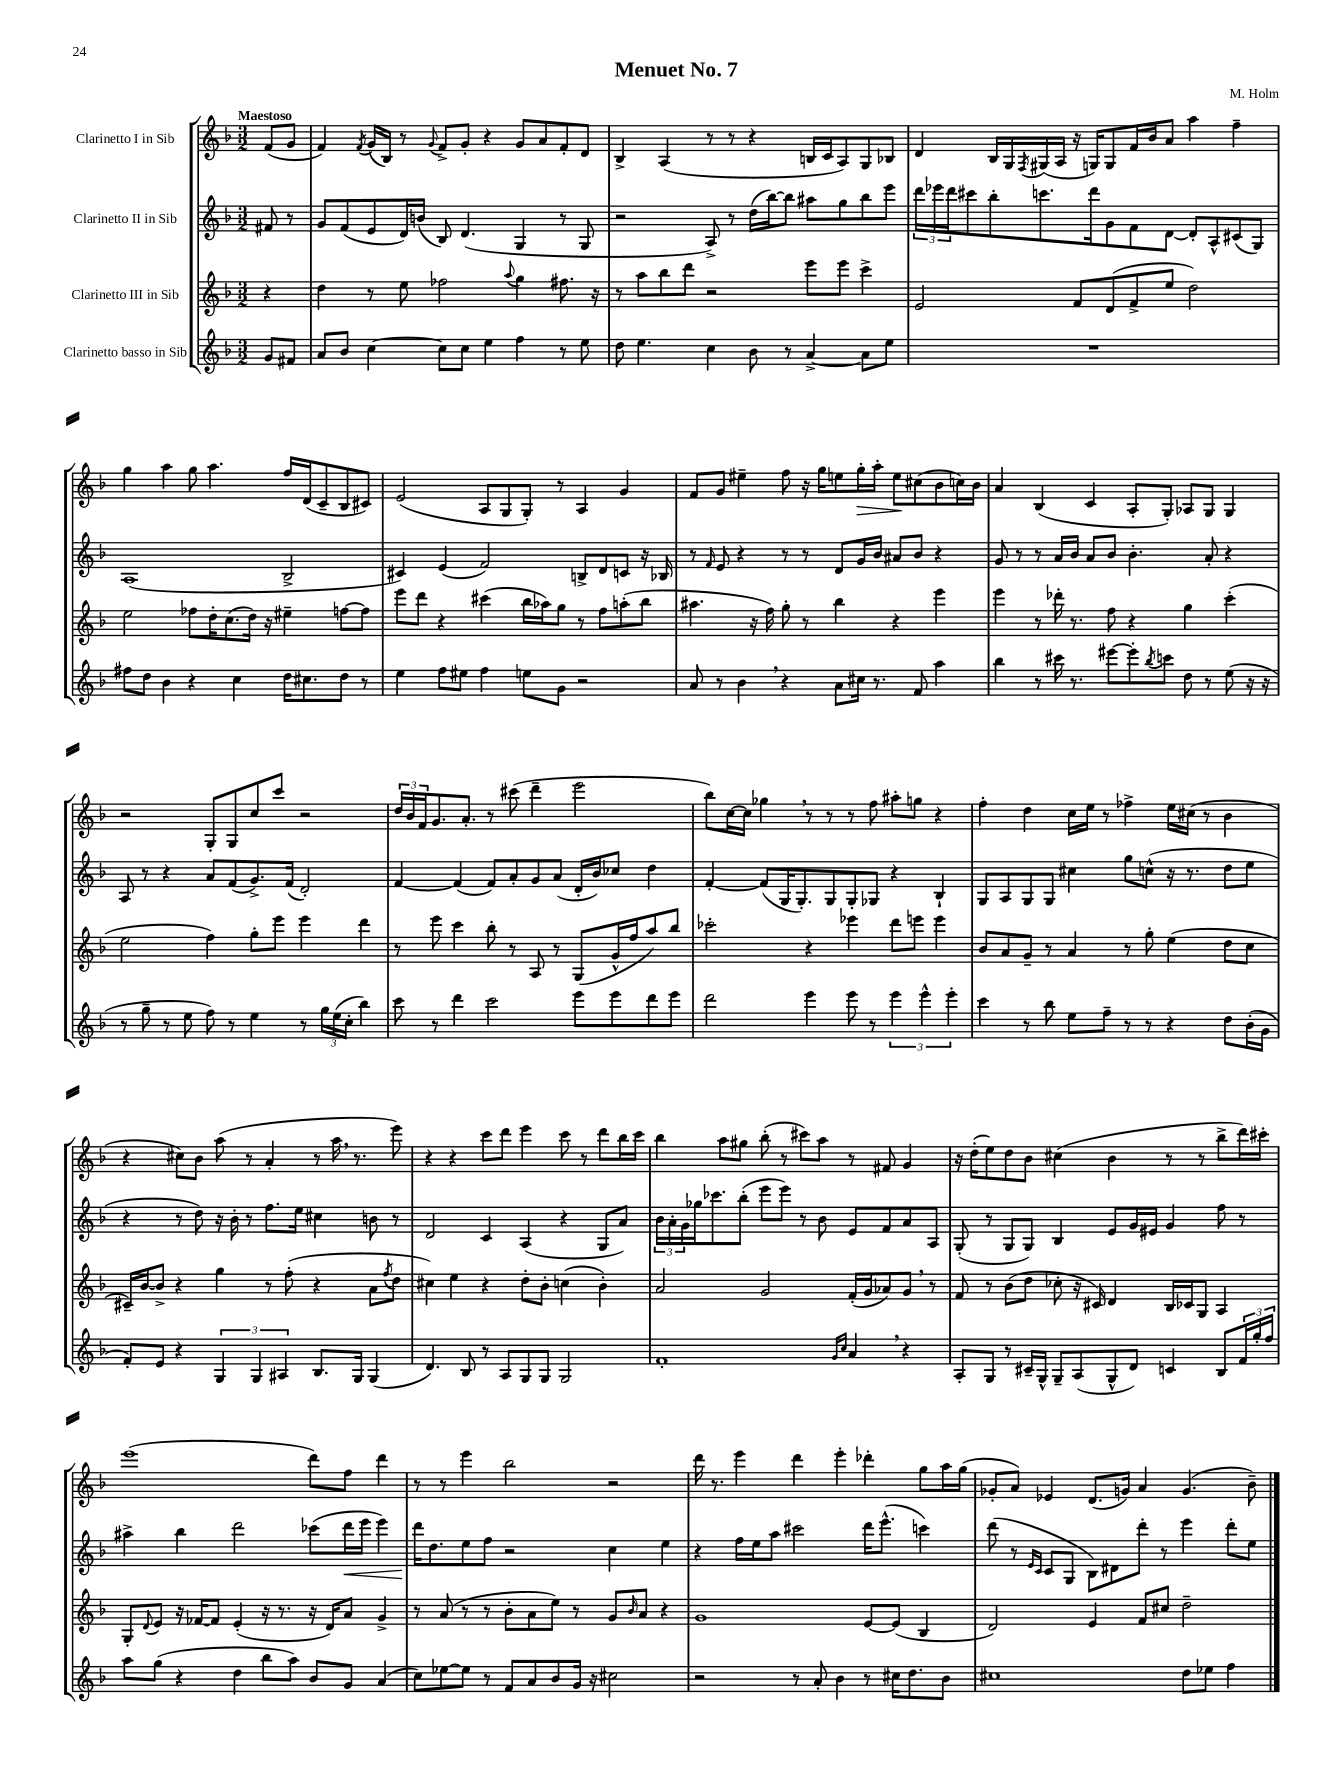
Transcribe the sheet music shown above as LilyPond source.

\header { title = "Menuet No. 7" composer = "M. Holm" }
<<
\new StaffGroup <<
\new Staff = "s0" \with { instrumentName = "Clarinetto I in Sib" } {
    \clef treble \key f \major \numericTimeSignature \time 3/2 \partial 4 \tempo "Maestoso"
    f'8( g'8 |
    f'4) \acciaccatura { f'8 } g'16( bes16) r8 \appoggiatura { g'8 } f'8-> g'8-. r4 g'8 a'8 f'8-. d'8 |
    bes4-> a4( r8 r8 r4 b16 c'16 a8) g8 bes8 |
    d'4 bes16 g16 \acciaccatura { f8 } gis16( a16 r16 g16) g8 f'16 bes'16 a'8 a''4 f''4-- |
    g''4 a''4 g''8 a''4. f''16 d'16( c'8-- bes8 cis'8) |
    e'2( a8 g8 g8-.) r8 a4 g'4 |
    f'8 g'8 eis''4-- f''8 r16 g''16 e''8 g''16-.\> a''16-. e''8\! cis''8( bes'8 c''16) bes'16 |
    a'4 bes4( c'4 a8-. g8-.) aes8 g8 g4 |
    r2 g8-. g8 c''8 c'''8 r2 |
    \tuplet 3/2 { d''16 bes'16 f'16 } g'8. a'8.-. r8 cis'''8( d'''4-- e'''2 |
    bes''8) c''16~ c''16 ges''4 \breathe r8 r8 r8 f''8 ais''8-. g''8 r4 |
    f''4-. d''4 c''16 e''16 r8 fes''4-> e''16 cis''16( r8 bes'4 |
    r4 cis''8) bes'8 a''8( r8 a'4-. r8 a''16 \breathe r8. e'''8) |
    r4 r4 c'''8 d'''8 e'''4 c'''8 r8 d'''8 bes''16 c'''16 |
    bes''4 a''8 gis''8 bes''8-.( r8 cis'''8) a''8 r8 fis'8 g'4 |
    r16 d''16-.( e''8) d''8 bes'8 cis''4( bes'4 r8 r8 bes''8-> d'''16) cis'''16-. |
    e'''1( d'''8) f''8 d'''4 |
    r8 r8 e'''4 bes''2 r2 |
    d'''16 r8. e'''4 d'''4 e'''4-. des'''4-. g''8 a''16 g''16( |
    ges'8-. a'8) ees'4 d'8.( g'16) a'4 g'4.( bes'8--) \bar "|." |
}
\new Staff = "s1" \with { instrumentName = "Clarinetto II in Sib" } {
    \clef treble \key f \major \numericTimeSignature \time 3/2 \partial 4
    fis'8 r8 |
    g'8 f'8( e'8 d'16) b'16( bes8) d'4.( g4 r8 g8 |
    r2 a8->) r8 d''16( bes''16~) bes''8 ais''8 g''8 bes''8 e'''8 |
    \tuplet 3/2 { d'''16 ees'''16 d'''16 } cis'''8 bes''8-. c'''8. d'''16 g'8 f'8 d'8~ d'8-. a8-^ cis'8( g8) |
    a1( bes2-> |
    cis'4) e'4( f'2) b8-> d'8 c'8 r16 bes16 |
    r8 \grace { f'16 } e'8 r4 r8 r8 d'8 g'16 bes'16 ais'8 bes'8 r4 |
    g'8 r8 r8 a'16 bes'16 a'8 bes'8 bes'4.-. a'8-. r4 |
    a8 r8 r4 a'8 f'8( g'8.->) f'16( d'2-.) |
    f'4~ f'4( f'8) a'8-. g'8 a'8( d'16-. bes'16) ces''8 d''4 |
    f'4~-. f'8( g16 g8.-.) g8 g8-. ges8 r4 bes4-! |
    g8 a8 g8 g8 cis''4 g''8 c''8-^( r16 r8. d''8 e''8 |
    r4 r8 d''8) r16 bes'16-. r8 f''8. e''16 cis''4 b'8 r8 |
    d'2 c'4 a4( r4 g8 a'8) |
    \tuplet 3/2 { bes'16 a'16-. g'16 } ges''16 ces'''8. bes''8-.( e'''8 e'''8) r8 bes'8 e'8 f'8 a'8 a8 |
    g8-.( r8 g8 g8) bes4 e'8 g'16 eis'16 g'4 f''8 r8 |
    ais''4-> bes''4 d'''2 ces'''8( d'''16\< e'''16 e'''4) |
    d'''16\! d''8. e''8 f''8 r2 c''4 e''4 |
    r4 f''16 e''16 a''8 cis'''2 d'''16 e'''8.-^( c'''4) |
    d'''8( r8 \grace { e'16 c'16 } c'8 g8 bes8) dis'8 d'''8-. r8 e'''4 d'''8-. e''8 \bar "|." |
}
\new Staff = "s2" \with { instrumentName = "Clarinetto III in Sib" } {
    \clef treble \key f \major \numericTimeSignature \time 3/2 \partial 4
    r4 |
    d''4 r8 e''8 fes''2 \appoggiatura { a''8 } g''4 fis''8. r16 |
    r8 a''8 bes''8 d'''8 r2 e'''8 e'''8 c'''4-> |
    e'2 f'8 d'8( f'8-> e''8 d''2) |
    e''2 fes''8 d''16-. c''8.( d''16) r16 eis''4-- f''8~ f''8 |
    e'''8 d'''8 r4 cis'''4( bes''16 aes''16) g''8 r8 f''8 a''8-.( bes''8 |
    ais''4. r16 f''16) g''8-. r8 bes''4 r4 e'''4 |
    e'''4 r8 des'''16-. r8. f''8 r4 g''4 c'''4-.( |
    e''2 f''4) g''8-. e'''8 e'''4 d'''4 |
    r8 e'''8 c'''4 bes''8-. r8 a8 r8 g8( g'16-^ f''16 a''8) bes''8 |
    ces'''2-. r4 ees'''4 d'''8 e'''8 e'''4 |
    bes'8 a'8 g'8-- r8 a'4 r8 g''8-. e''4( d''8 c''8 |
    cis'16--) bes'16~ bes'8-> r4 g''4 r8 f''8-.( r4 a'8 \acciaccatura { f''8 } d''8 |
    cis''4) e''4 r4 d''8-. bes'8-. c''4( bes'4-.) |
    a'2 g'2 f'16-.( g'16 aes'8) g'8 \breathe r8 |
    f'8 r8 bes'8( d''8 ces''8-. r16 cis'16) d'4 bes16 ces'16 g8 a4 |
    g8-. \appoggiatura { d'8 } e'8 r16 fes'16~ fes'8 e'4-.( r16 r8. r16 d'16) a'8 g'4-> |
    r8 a'8( r8 r8 bes'8-. a'8 e''8) r8 g'8 \grace { bes'16 } a'8 r4 |
    g'1 e'8~ e'8( bes4 |
    d'2) e'4 f'8 cis''8 d''2-- \bar "|." |
}
\new Staff = "s3" \with { instrumentName = "Clarinetto basso in Sib" } {
    \clef treble \key f \major \numericTimeSignature \time 3/2 \partial 4
    g'8 fis'8 |
    a'8 bes'8 c''4~ c''8 c''8 e''4 f''4 r8 e''8 |
    d''8 e''4. c''4 bes'8 r8 a'4~-> a'8 e''8 |
    R1. |
    fis''8 d''8 bes'4 r4 c''4 d''16 cis''8. d''8 r8 |
    e''4 f''8 eis''8 f''4 e''8 g'8 r2 |
    a'8 r8 bes'4 \breathe r4 a'8 cis''16 r8. f'8 a''4 |
    bes''4 r8 cis'''16 r8. eis'''8~ eis'''8-. \acciaccatura { bes''8 } c'''8 d''8 r8 e''8( r16 r16 |
    r8 g''8-- r8 e''8 f''8) r8 e''4 r8 \tuplet 3/2 { g''16 e''16( c''16-. } bes''4) |
    c'''8 r8 d'''4 c'''2 e'''8 e'''8 d'''8 e'''8 |
    d'''2 e'''4 e'''8 r8 \tuplet 3/2 { e'''4 e'''4-^ e'''4-. } |
    c'''4 r8 bes''8 e''8 f''8-- r8 r8 r4 d''8 bes'16-.( g'16 |
    f'8-.) e'8 r4 \tuplet 3/2 { g4 g4 ais4 } bes8. g16 g4( |
    d'4.) bes8 r8 a8 g8 g8 g2 |
    f'1-. \grace { g'16 c''16 } a'4 \breathe r4 |
    a8-. g8 r8 cis'16-- g16-^ g8-- a8( g8-^ d'8) c'4 bes8 \tuplet 3/2 { f'16 g''16-. f''16 } |
    a''8 g''8( r4 d''4 bes''8 a''8) bes'8 g'8 a'4( |
    c''8) ees''8~ ees''8 r8 f'8 a'8 bes'8 g'16 r16 cis''2 |
    r2 r8 a'8-. bes'4 r8 cis''16 d''8. bes'8 |
    cis''1 d''8 ees''8 f''4 \bar "|." |
}
>>
>>
\layout { \context { \Score \remove "Bar_number_engraver" } }
